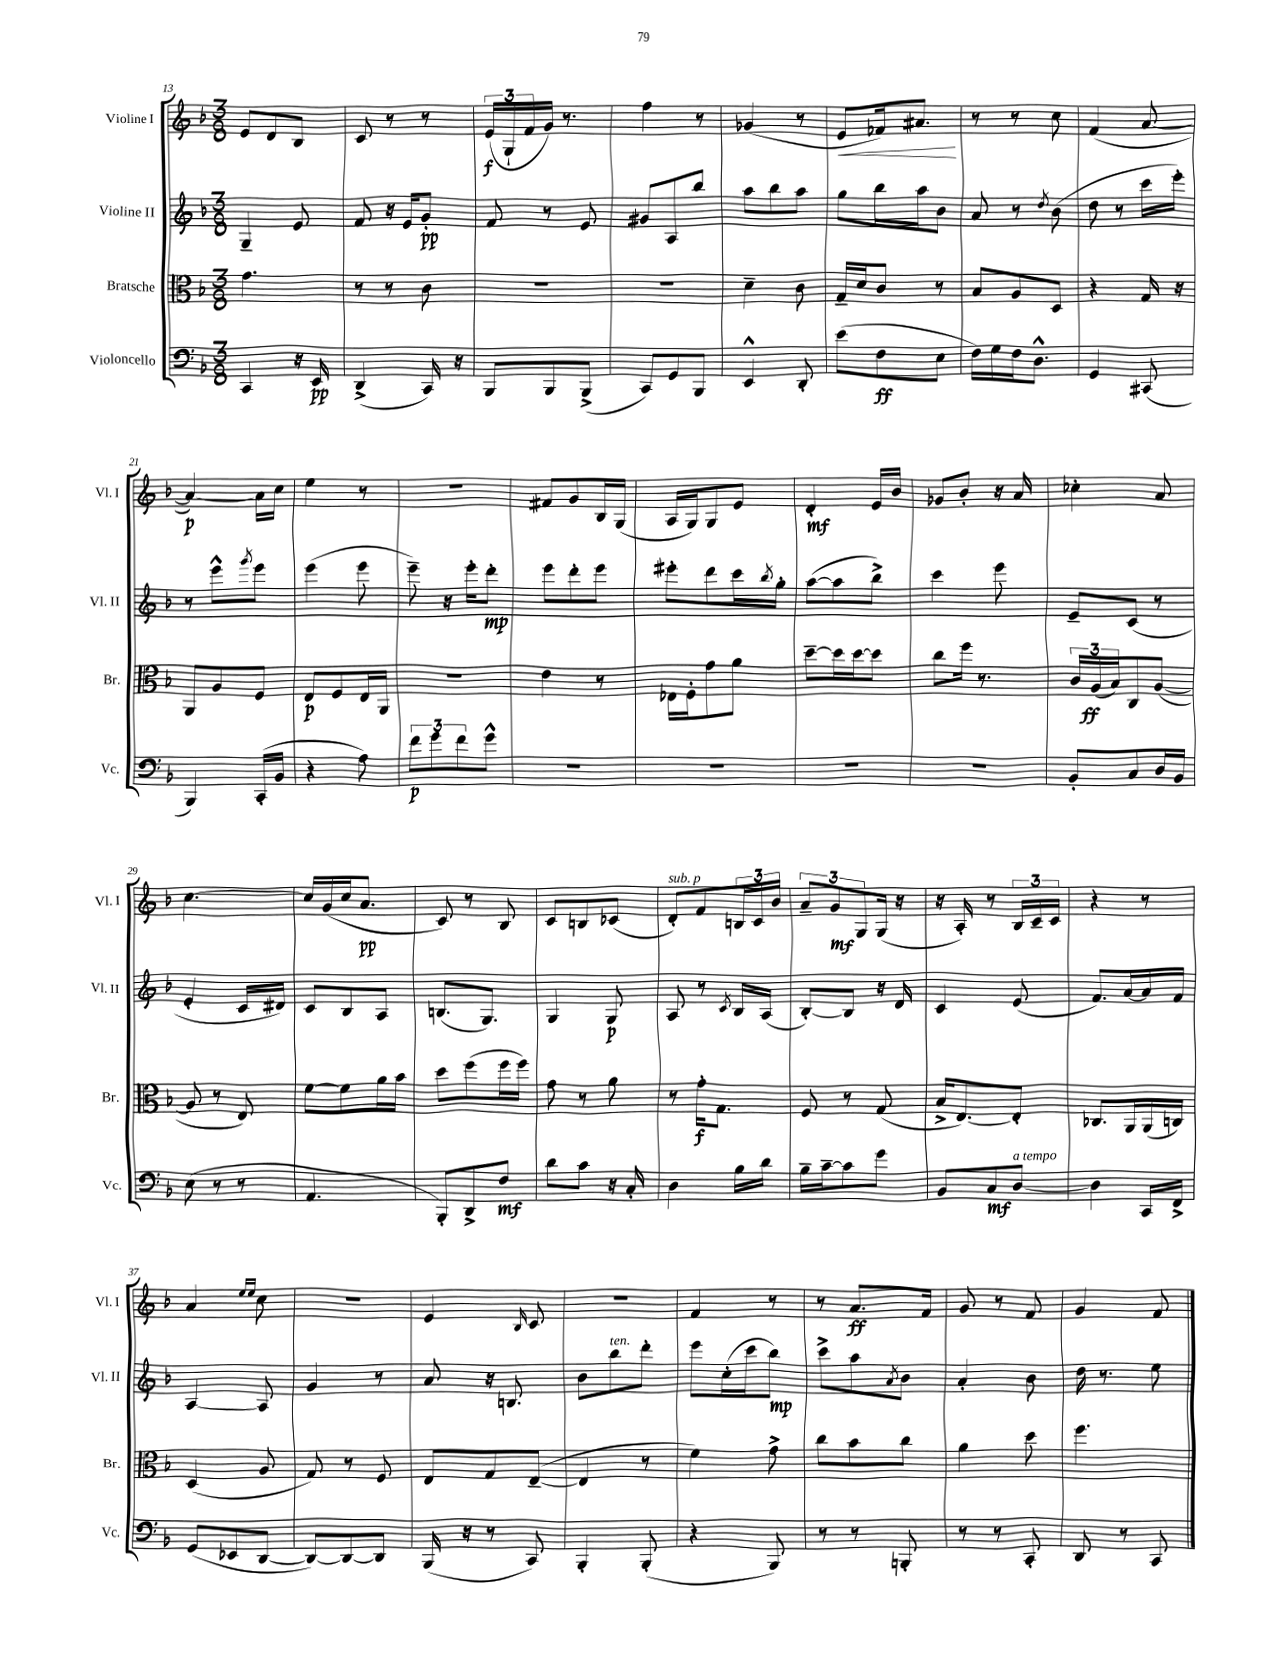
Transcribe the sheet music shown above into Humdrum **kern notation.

**kern	**dynam	**kern	**dynam	**kern	**dynam	**kern	**dynam
*part4	*part4	*part3	*part3	*part2	*part2	*part1	*part1
*staff4	*staff4	*staff3	*staff3	*staff2	*staff2	*staff1	*staff1
*I"Violoncello	*	*I"Bratsche	*	*I"Violine II	*	*I"Violine I	*
*I'Vc.	*	*I'Br.	*	*I'Vl. II	*	*I'Vl. I	*
*clefF4	*	*clefC3	*	*clefG2	*	*clefG2	*
*k[b-]	*	*k[b-]	*	*k[b-]	*	*k[b-]	*
*M3/8	*	*M3/8	*	*M3/8	*	*M3/8	*
=13	=13	=13	=13	=13	=13	=13	=13
4CC/	.	4.g\	.	4G~/	.	8e/L	.
.	.	.	.	.	.	8d/	.
16r	.	.	.	8e/	.	8B-/J	.
16EE/	pp	.	.	.	.	.	.
=14	=14	=14	=14	=14	=14	=14	=14
(4DD^/	.	8r	.	8f/	.	8c/	.
.	.	8r	.	16r	.	8r	.
.	.	.	.	16e/KL	.	.	.
16CC/)	.	8c\	.	8g'/J	pp	8r	.
16r	.	.	.	.	.	.	.
=15	=15	=15	=15	=15	=15	=15	=15
8BBB-/L	.	4.r	.	8f/	.	(24e/LL	f
.	.	.	.	.	.	24G`/	.
.	.	.	.	.	.	24f/	.
8BBB-/	.	.	.	8r	.	16g/JJ)	.
.	.	.	.	.	.	8.r	.
(8BBB-^/J	.	.	.	8e/	.	.	.
=16	=16	=16	=16	=16	=16	=16	=16
8CC/L)	.	4.r	.	8g#X/L	.	4ff\	.
8GG/	.	.	.	8A/	.	.	.
8BBB-/J	.	.	.	8bb-/J	.	8r	.
=17	=17	=17	=17	=17	=17	=17	=17
4EE^^/	.	4d~\	.	8aa\L	.	(4g-X/	.
.	.	.	.	8bb-\	.	.	.
8DD'/	.	8c\	.	8aa\J	.	8r	.
=18	=18	=18	=18	=18	=18	=18	=18
!	!	!	!	!	!	!	!LO:HP:b
(8e\L	.	16G~/LL	.	8gg\L	.	8e/L	<
.	.	16d/J	.	.	.	.	.
8F\	ff	8c/J	.	16bb-\L	.	16f-X/k)	.
.	.	.	.	16aa\J	.	8.a#X/J	.
8E\J	.	8r	.	8b-\J	.	.	.
.	.	.	.	.	.	.	[
=19	=19	=19	=19	=19	=19	=19	=19
16F\LL)	.	8B-/L	.	8a/	.	8r	.
16G\	.	.	.	.	.	.	.
16F\J	.	8A/	.	8r	.	8r	.
8.D^^\J	.	.	.	.	.	.	.
.	.	.	.	8qdd/	.	.	.
.	.	8D/J	.	(8b-\	.	8cc\	.
=20	=20	=20	=20	=20	=20	=20	=20
4GG/	.	4r	.	8dd\	.	(4f/	.
.	.	.	.	8r	.	.	.
(8CC#X/	.	16G/	.	16ccc\LL	.	[8a/	.
.	.	16r	.	16eee'\JJ)	.	.	.
!!LO:LB:g=z
=21	=21	=21	=21	=21	=21	=21	=21
4BBB-/)	.	8AA/L	.	8r	.	4a/_)	p
.	.	8A/	.	8eee^^\L	.	.	.
.	.	.	.	8qggg/	.	.	.
(16CC'/LL	.	8F/J	.	8eee\J	.	16a\LL]	.
16BB-/JJ	.	.	.	.	.	16cc\JJ	.
=22	=22	=22	=22	=22	=22	=22	=22
4r	.	8E/L	p	(4eee\	.	4ee\	.
.	.	8F/	.	.	.	.	.
8A\)	.	16E/L	.	8eee\	.	8r	.
.	.	16AA/JJ	.	.	.	.	.
=23	=23	=23	=23	=23	=23	=23	=23
12f\L	p	4.r	.	8eee~\)	.	4.r	.
12g\	.	.	.	.	.	.	.
.	.	.	.	16r	.	.	.
12f\	.	.	.	.	.	.	.
.	.	.	.	16eee'\KL	.	.	.
8g^^\J	.	.	.	8ddd'\J	mp	.	.
=24	=24	=24	=24	=24	=24	=24	=24
4.r	.	4e\	.	8eee\L	.	8f#X/L	.
.	.	.	.	8ddd'\	.	8g/	.
.	.	8r	.	8eee\J	.	16B-/L	.
.	.	.	.	.	.	(16G/JJ	.
=25	=25	=25	=25	=25	=25	=25	=25
4.r	.	16E-X\LL	.	8eee#X'\L	.	16A/LL	.
.	.	16F'\J	.	.	.	16G/J)	.
.	.	8g\	.	8ddd\	.	8G/	.
.	.	8a\J	.	16ccc\L	.	8e/J	.
.	.	.	.	8qbb-/	.	.	.
.	.	.	.	16gg'\JJ	.	.	.
=26	=26	=26	=26	=26	=26	=26	=26
4.r	.	[8dd~\L	.	([8aa\L	.	4d'/	mf
.	.	16dd\L]	.	8aa\]	.	.	.
.	.	[16dd\J	.	.	.	.	.
.	.	8dd\J]	.	8bb-^\J)	.	16e/LL	.
.	.	.	.	.	.	16b-/JJ	.
=27	=27	=27	=27	=27	=27	=27	=27
4.r	.	8cc\L	.	4ccc\	.	8g-X/L	.
.	.	16ff\Jk	.	.	.	8b-'/J	.
.	.	8.r	.	.	.	.	.
.	.	.	.	8eee\	.	16r	.
.	.	.	.	.	.	16a/	.
=28	=28	=28	=28	=28	=28	=28	=28
8BB-'/L	.	24c/LL	.	8e~/L	.	4cc-X'\	.
.	.	(24A/	ff	.	.	.	.
.	.	24B-/J)	.	.	.	.	.
8C/	.	8C/	.	(8c/J	.	.	.
16D/L	.	([8A/J	.	8r	.	8a/	.
16BB-/JJ	.	.	.	.	.	.	.
!!LO:LB:g=z
=29	=29	=29	=29	=29	=29	=29	=29
(8E\	.	8A/]	.	4e'/	.	[4.cc\	.
8r	.	8r	.	.	.	.	.
8r	.	8E/)	.	16c/LL	.	.	.
.	.	.	.	16d#X/JJ)	.	.	.
=30	=30	=30	=30	=30	=30	=30	=30
4.AA/	.	[8f\L	.	8c/L	.	16cc/LL]	.
.	.	.	.	.	.	(16g/	.
.	.	8f\]	.	8B-/	.	16cc/J	.
.	.	.	.	.	.	8.a/J	pp
.	.	16a\L	.	8A/J	.	.	.
.	.	16b-\JJ	.	.	.	.	.
=31	=31	=31	=31	=31	=31	=31	=31
8BBB-'/L)	.	8dd\L	.	(8.Bn/L	.	8c/)	.
8DD^/	.	(8ff\	.	.	.	8r	.
.	.	.	.	8.G/J)	.	.	.
8F/J	mf	16ff\L	.	.	.	8B-/	.
.	.	16ff\JJ)	.	.	.	.	.
=32	=32	=32	=32	=32	=32	=32	=32
8d\L	.	8g\	.	4G/	.	8c/L	.
8c\J	.	8r	.	.	.	8Bn/	.
16r	.	8a\	.	8G/	p	(8c-X/J	.
16C'/	.	.	.	.	.	.	.
=33	=33	=33	=33	=33	=33	=33	=33
!	!	!	!	!	!	!LO:TX:a:i:t=sub. p	!
4D\	.	8r	.	8A/	.	8d'/L)	.
.	.	16g'\KL	f	8r	.	8f/	.
.	.	8.G\J	.	.	.	.	.
.	.	.	.	8qc/	.	.	.
16B-\LL	.	.	.	16B-/LL	.	24Bn/L	.
.	.	.	.	.	.	24c/	.
16d\JJ	.	.	.	(16A/JJ	.	.	.
.	.	.	.	.	.	24b-/JJ	.
=34	=34	=34	=34	=34	=34	=34	=34
16B-~\LL	.	8F/	.	[8B-'/L)	.	12a~/L	.
[16c~\J	.	.	.	.	.	.	.
.	.	.	.	.	.	12g/	mf
8c\]	.	8r	.	8B-/J]	.	.	.
.	.	.	.	.	.	12G/	.
8g\J	.	(8G/	.	16r	.	(16G/Jk	.
.	.	.	.	16d/	.	16r	.
=35	=35	=35	=35	=35	=35	=35	=35
8BB-/L	.	16B-^/KL	.	4c/	.	16r	.
.	.	[8.E/)	.	.	.	16A'/)	.
8C/	mf	.	.	.	.	8r	.
!LO:TX:a:i:t=a tempo	!	!	!	!	!	!	!
[8D/J	.	8E'/J]	.	(8e/	.	24B-/LL	.
.	.	.	.	.	.	24c~/	.
.	.	.	.	.	.	24c/JJ	.
=36	=36	=36	=36	=36	=36	=36	=36
4D\]	.	8.C-X/L	.	8.f/L)	.	4r	.
.	.	16AA/L	.	[16a/L	.	.	.
16CC/LL	.	(16AA/	.	16a/]	.	8r	.
16FF^/JJ	.	16Cn/JJ)	.	16f/JJ	.	.	.
!!LO:LB:g=z
=37	=37	=37	=37	=37	=37	=37	=37
(8GG/L	.	(4D/	.	[4A/	.	4a/	.
8EE-X/	.	.	.	.	.	.	.
.	.	.	.	.	.	16qqee/LL	.
.	.	.	.	.	.	16qqee/JJ	.
[8DD/J	.	8A/	.	8A/]	.	8cc\	.
=38	=38	=38	=38	=38	=38	=38	=38
8DD/L_)	.	8G/)	.	4g/	.	4.r	.
8DD/_	.	8r	.	.	.	.	.
8DD/J]	.	8F/	.	8r	.	.	.
=39	=39	=39	=39	=39	=39	=39	=39
(16BBB-/	.	8E/L	.	8a/	.	4e/	.
16r	.	.	.	.	.	.	.
8r	.	8G/	.	16r	.	.	.
.	.	.	.	8.Bn/	.	.	.
.	.	.	.	.	.	16qqB-/	.
8CC/)	.	([8E~/J	.	.	.	8c/	.
=40	=40	=40	=40	=40	=40	=40	=40
4BBB-'/	.	4E/]	.	8b-\L	.	4.r	.
!	!	!	!	!LO:TX:a:i:t=ten.	!	!	!
.	.	.	.	8bb-\	.	.	.
(8BBB-'/	.	8r	.	8ddd'\J	.	.	.
=41	=41	=41	=41	=41	=41	=41	=41
4r	.	4f\)	.	8eee\L	.	4f/	.
.	.	.	.	(16cc'\L	.	.	.
.	.	.	.	16ccc\J	.	.	.
8BBB-/)	.	8g^\	.	8bb-\J)	mp	8r	.
=42	=42	=42	=42	=42	=42	=42	=42
8r	.	8cc\L	.	8ccc^\L	.	8r	.
8r	.	8b-\	.	8aa\	.	8.a/L	ff
.	.	.	.	8qa/	.	.	.
8BBBn'/	.	8cc\J	.	8b-\J	.	.	.
.	.	.	.	.	.	16f/Jk	.
=43	=43	=43	=43	=43	=43	=43	=43
8r	.	4a\	.	4a'/	.	8g/	.
8r	.	.	.	.	.	8r	.
8CC'/	.	8dd\	.	8b-\	.	8f/	.
=44	=44	=44	=44	=44	=44	=44	=44
8DD/	.	4.ff\	.	16dd\	.	4g/	.
.	.	.	.	8.r	.	.	.
8r	.	.	.	.	.	.	.
8CC/	.	.	.	8ee\	.	8f/	.
==	==	==	==	==	==	==	==
*-	*-	*-	*-	*-	*-	*-	*-
